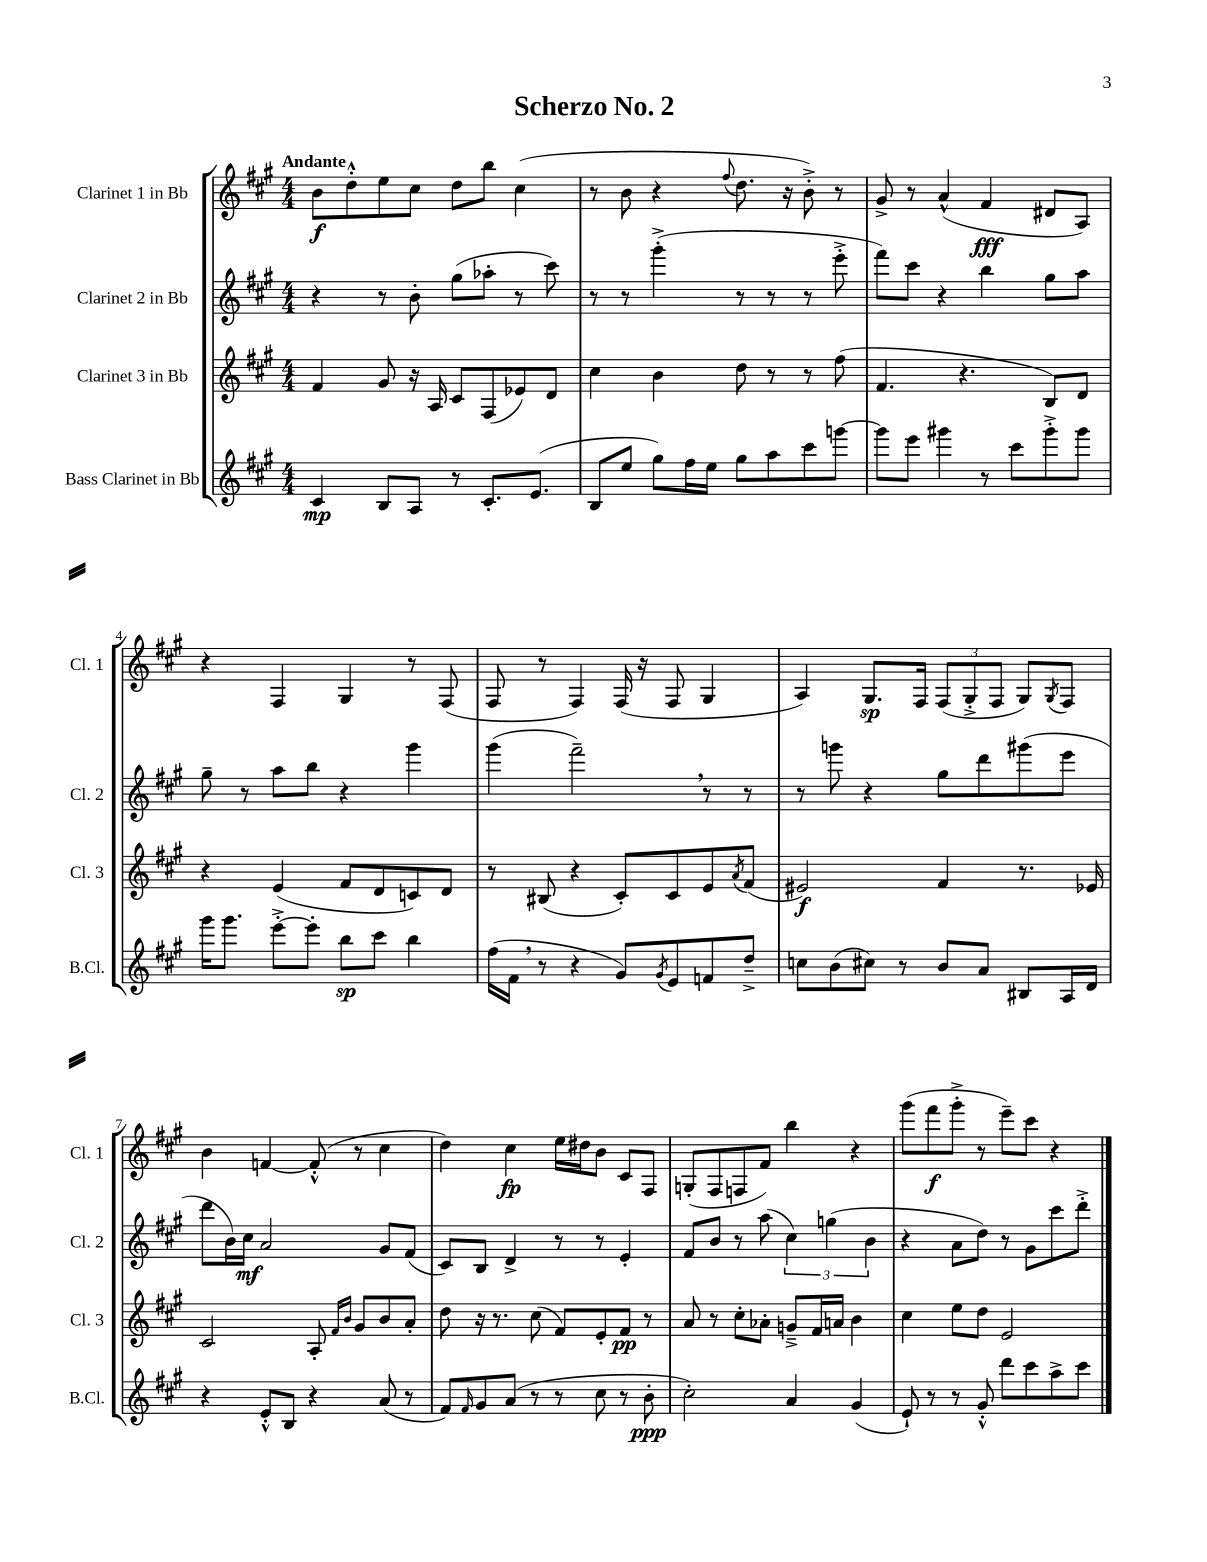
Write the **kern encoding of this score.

**kern	**kern	**kern	**kern
*staff4	*staff3	*staff2	*staff1
*clefG2	*clefG2	*clefG2	*clefG2
*k[f#c#g#]	*k[f#c#g#]	*k[f#c#g#]	*k[f#c#g#]
*M4/4	*M4/4	*M4/4	*M4/4
4c#	4f#	4r	8b
.	.	.	8dd'^^
8B	8g#	8r	8ee
8A	16r	8b'	8cc#
.	16A	.	.
8r	8c#	(8gg#	8dd
8.c#'	(8F#	8aa-'	8bb
.	8e-)	8r	(4cc#
(8.e	.	.	.
.	8d	8ccc#)	.
=	=	=	=
8B	4cc#	8r	8r
8ee	.	8r	8b
8gg#)	4b	(4ggg#'^	4r
16ff#	.	.	.
16ee	.	.	.
.	.	.	8qqff#
8gg#	8dd	8r	8.dd
8aa	8r	8r	.
.	.	.	16r
8ccc#	8r	8r	8b'^)
[8ggg	(8ff#	8eee'^	8r
=	=	=	=
8ggg]	4.f#	8fff#)	8g#^
8eee	.	8ccc#	8r
4ggg#	.	4r	(4a^^
.	4.r	.	.
8r	.	4bb	4f#
8ccc#	.	.	.
8ggg#'^	8B)	8gg#	8d#
8ggg#	8d	8aa	8A)
=	=	=	=
16ggg#	4r	8gg#~	4r
8.ggg#	.	.	.
.	.	8r	.
[8eee'^	(4e	8aa	4F#
8eee']	.	8bb	.
8bb	8f#	4r	4G#
8ccc#	8d	.	.
4bb	8c)	4ggg#	8r
.	8d	.	(8F#
=	=	=	=
(16ff#	8r	(4ggg#	8F#
16f#	.	.	.
8r	(8B#	.	8r
4r	4r	2fff#~)	4F#)
8g#)	8c#')	.	(16F#
.	.	.	16r
8qg#	.	.	.
8e	8c#	.	8F#
8f	8e	8r	4G#
.	8qa	.	.
8dd~^	(8f#	8r	.
=	=	=	=
8cc	2e#)	8r	4A)
(8b	.	8ggg	.
8cc#)	.	4r	8.G#
8r	.	.	.
.	.	.	16F#
8b	4f#	8gg#	(12F#
.	.	.	12G#'^
8a	.	8ddd	.
.	.	.	12F#
8B#	8.r	(8ggg#	8G#)
.	.	.	8qG#
16A	.	8eee	8F#
16d	16e-	.	.
=	=	=	=
4r	2c#	8ddd	4b
.	.	16b)	.
.	.	16cc#	.
8e'^^	.	2a	[4f
8B	.	.	.
4r	8A'	.	(8f'^^]
.	16qqf#	.	.
.	16qqb	.	.
.	8g#	.	8r
(8a	8b	8g#	4cc#
8r	8a'	(8f#	.
=	=	=	=
8f#)	8dd	8c#)	4dd)
16qqf#	.	.	.
8g#	16r	8B	.
.	8.r	.	.
(8a	.	4d^	4cc#
8r	(8cc#	.	.
8r	8f#)	8r	16ee
.	.	.	16dd#
8cc#	8e'	8r	8b
8r	8f#	4e'	8c#
8b'	8r	.	8F#
=	=	=	=
2cc#')	8a	8f#	(8G'
.	8r	8b	8F#
.	8cc#'	8r	8F
.	8a-'	(8aa	8f#)
4a	8g~^	6cc#)	4bb
.	16f#	.	.
.	.	(6gg	.
.	16a	.	.
(4g#	4b	.	4r
.	.	6b	.
=	=	=	=
8e`)	4cc#	4r	(8ggg#
8r	.	.	8fff#
8r	8ee	8a	8ggg#'^
8g#'^^	8dd	8dd)	8r
8ddd	2e	8r	8eee~)
8ccc#	.	8g#	8ccc#
8aa^	.	8ccc#	4r
8ccc#	.	8ddd'^	.
==	==	==	==
*-	*-	*-	*-
